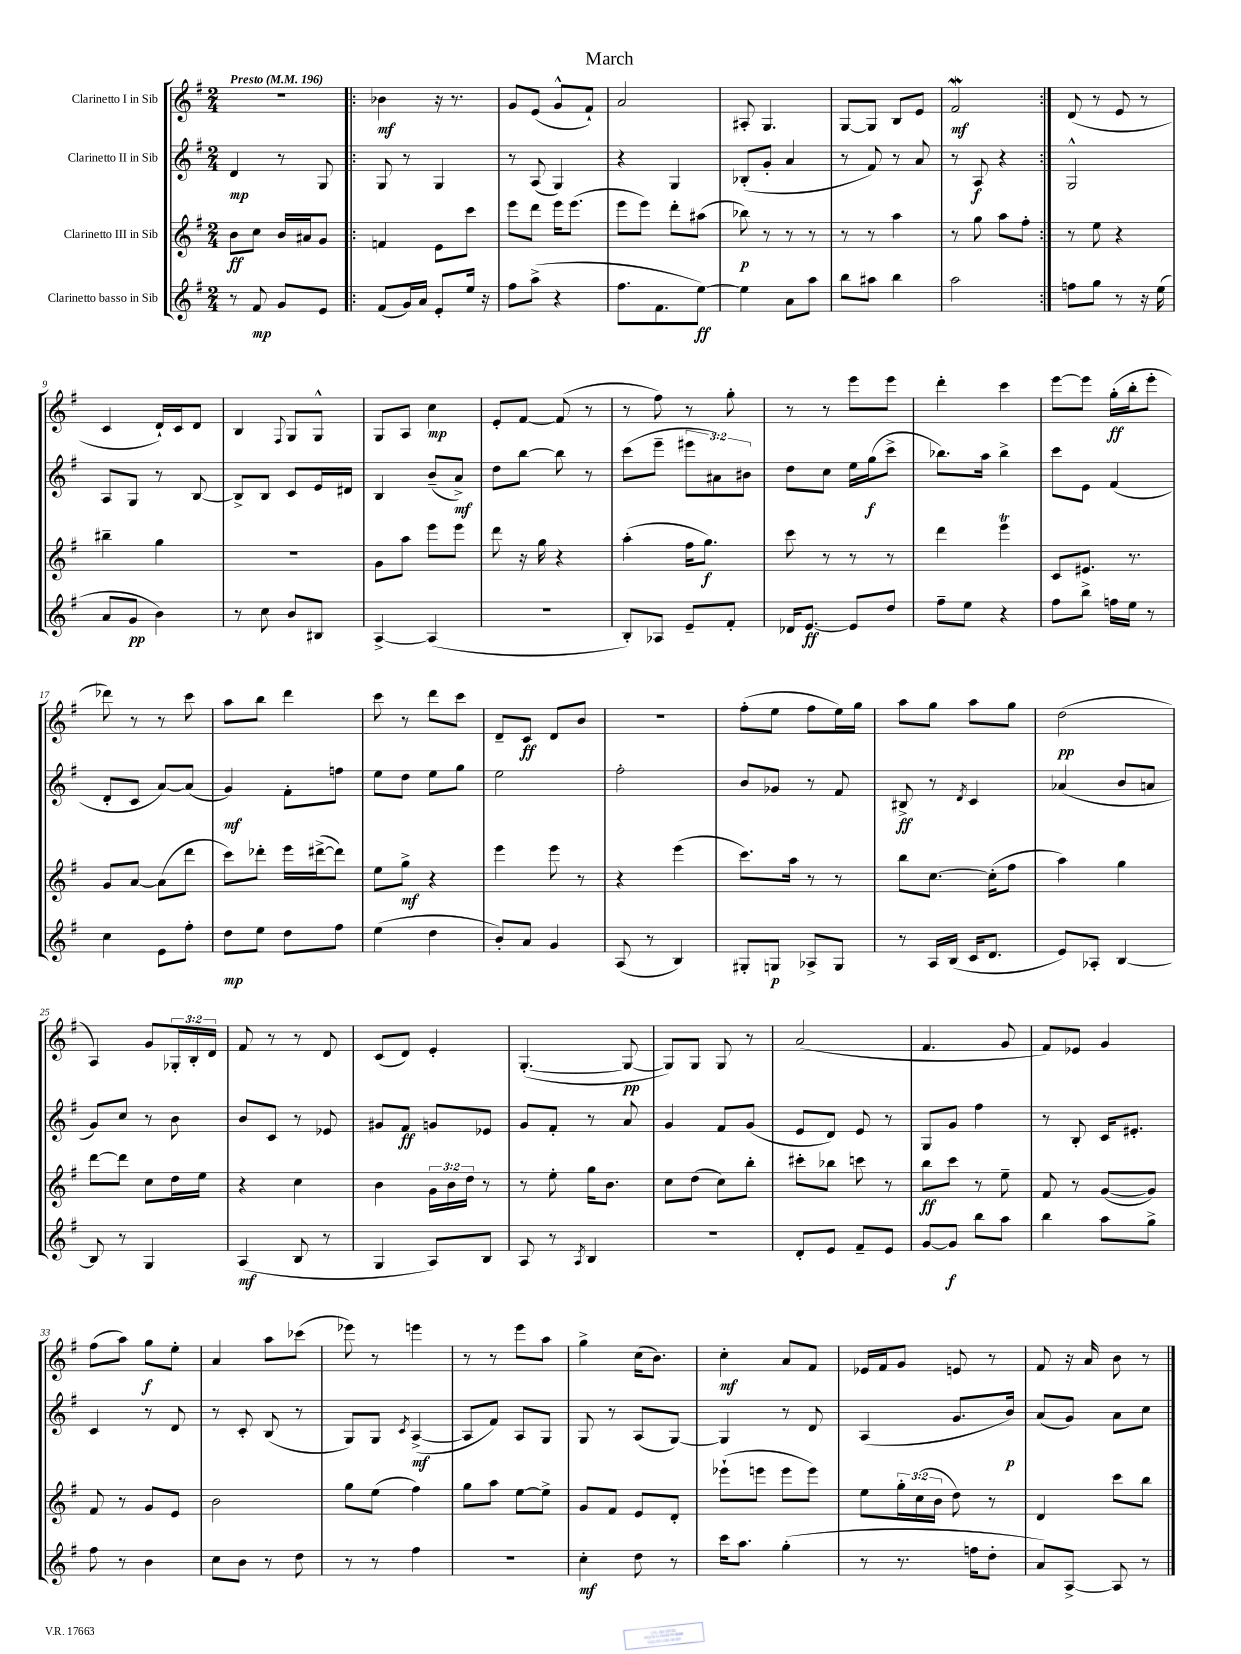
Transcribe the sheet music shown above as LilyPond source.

\header { title = "March" }
<<
\new StaffGroup <<
\new Staff = "s0" \with { instrumentName = "Clarinetto I in Sib" } {
    \clef treble \key g \major \numericTimeSignature \time 2/4 \override Staff.TupletNumber.text = #tuplet-number::calc-fraction-text \tempo "Presto" 4 = 196
    r2 |
    \repeat volta 2 { bes'4\mf r16 r8. |
    g'8 e'8( g'8-^ fis'8-!) |
    a'2 |
    ais8-. g4. |
    g8~ g8 b8 e'8 |
    fis'2\mordent\mf | }
    d'8( r8 e'8 r8 |
    c'4 d'16-!) c'16 d'8 |
    b4 \appoggiatura { fis8 } g8 g8-^ |
    g8 a8 c''4\mp |
    e'8-. fis'8~ fis'8( r8 |
    r8 fis''8) r8 g''8-. |
    r8 r8 e'''8 e'''8 |
    d'''4-. c'''4 |
    e'''8~ e'''8 g''16-.\ff( b''16-. e'''8-. |
    des'''8) r8 r8 c'''8 |
    a''8 b''8 d'''4 |
    c'''8 r8 d'''8 c'''8 |
    d'8-- c'8\ff d'8 b'8 |
    r2 |
    fis''8-.( e''8 fis''8 e''16) g''16 |
    a''8 g''8 a''8 g''8 |
    d''2\pp( |
    a4) g'8 \tuplet 3/2 { ges16-. b16-. d'16 } |
    fis'8 r8 r8 d'8 |
    c'8( d'8) e'4-. |
    g4.~-.( g8~\pp |
    g8) g8 g8 r8 |
    a'2( |
    fis'4. g'8 |
    fis'8) ees'8 g'4 |
    fis''8( a''8) g''8\f e''8-. |
    a'4 a''8 ces'''8( |
    ees'''8) r8 e'''4 |
    r8 r8 e'''8 a''8 |
    g''4-> c''16( b'8.) |
    c''4-.\mf a'8 fis'8 |
    ees'16 fis'16 g'8 e'8 r8 |
    fis'8 r16 a'16 b'8 r8 \bar "|." |
}
\new Staff = "s1" \with { instrumentName = "Clarinetto II in Sib" } {
    \clef treble \key g \major \numericTimeSignature \time 2/4 \override Staff.TupletNumber.text = #tuplet-number::calc-fraction-text
    d'4\mp r8 g8 |
    \repeat volta 2 { g8 r8 g4 |
    r8 a8( g4) |
    r4 g4 |
    bes8-.( g'8-. a'4 |
    r8 fis'8) r8 a'8 |
    r8 a8\f r4 | }
    g2-^ |
    a8 g8 r8 b8~ |
    b8-> b8 c'8 e'16 dis'16 |
    b4 b'8--( a'8->\mf) |
    d''8 b''8~ b''8 r8 |
    c'''8( e'''8-- \tuplet 3/2 { eis'''8 ais'8) bis'8 } |
    d''8 c''8 e''16 g''16\f( c'''8-> |
    bes''8.) a''16 bes''4-> |
    c'''8 e'8 fis'4( |
    d'8-. c'8 a'8~) a'8( |
    g'4\mf) fis'8-. f''8 |
    e''8 d''8 e''8 g''8 |
    e''2 |
    fis''2-. |
    b'8 ges'8 r8 fis'8 |
    bis8->\ff r8 \acciaccatura { d'8 } c'4 |
    aes'4( b'8 a'8 |
    g'8) c''8 r8 b'8 |
    b'8 c'8 r8 ees'8 |
    gis'8 fis'8\ff g'8 ees'8 |
    g'8 fis'8-. r8 a'8 |
    g'4 fis'8 g'8( |
    e'8 d'8) e'8 r8 |
    g8 g'8 fis''4 |
    r8 b8-. c'16 eis'8.-. |
    c'4 r8 d'8 |
    r8 c'8-. b8( r8 |
    g8) g8 \acciaccatura { c'8 } a4~->\mf( |
    a8 fis'8) a8 g8 |
    g8 r8 a8( g8~) |
    g4 r8 d'8 |
    a4( g'8. b'16\p) |
    a'8( g'8) a'8 c''8 \bar "|." |
}
\new Staff = "s2" \with { instrumentName = "Clarinetto III in Sib" } {
    \clef treble \key g \major \numericTimeSignature \time 2/4 \override Staff.TupletNumber.text = #tuplet-number::calc-fraction-text
    b'8\ff c''8 b'16 ais'16 g'8 |
    \repeat volta 2 { f'4 e'8 c'''8 |
    e'''8 d'''8 e'''16 e'''8.( |
    e'''8 e'''8) d'''8-. ais''8( |
    bes''8\p) r8 r8 r8 |
    r8 r8 a''4 |
    r8 g''8 a''8 fis''8-. | }
    r8 e''8 r4 |
    bis''4-- g''4 |
    r2 |
    g'8 a''8 e'''8 e'''8 |
    d'''8 r16 g''16 r4 |
    a''4-.( fis''16 g''8.\f) |
    c'''8 r8 r8 r8 |
    d'''4 e'''4\trill |
    c'8 eis'8. r8. |
    g'8 a'8~ a'8( d'''8 |
    c'''8) des'''8-. e'''16 dis'''16~->( dis'''8) |
    e''8 g''8->\mf r4 |
    e'''4 e'''8 r8 |
    r4 e'''4( |
    c'''8.) a''16 r8 r8 |
    b''8 c''8.~ c''16-.( fis''8 |
    a''4) g''4 |
    d'''8~ d'''8 c''8 d''16 e''16 |
    r4 c''4 |
    b'4 \tuplet 3/2 { g'16 b'16 d''16 } r8 |
    r8 e''8-. g''16 b'8. |
    c''8 d''8( c''8) b''8-. |
    cis'''8-. bes''8 c'''8 r8 |
    b''8\ff c'''8 r8 e''8-- |
    fis'8 r8 g'8~( g'8) |
    fis'8 r8 g'8 e'8 |
    b'2 |
    g''8 e''8( fis''4) |
    g''8 a''8 e''8~ e''8-> |
    g'8 fis'8 e'8 d'8-. |
    ees'''8-!( e'''8 e'''8 e'''8) |
    e''8 \tuplet 3/2 { g''16-. c''16( b'16 } d''8) r8 |
    d'4 c'''8 b''8 \bar "|." |
}
\new Staff = "s3" \with { instrumentName = "Clarinetto basso in Sib" } {
    \clef treble \key g \major \numericTimeSignature \time 2/4
    r8 fis'8\mp g'8 e'8 |
    \repeat volta 2 { fis'8( g'16) a'16 e'8-. e''16 r16 |
    fis''8 a''8->( r4 |
    fis''8. fis'8. e''8~\ff) |
    e''4 a'8 a''8 |
    b''8 ais''8 b''4 |
    a''2 | }
    f''8 g''8 r8 r16 e''16( |
    a'8 g'8\pp b'4) |
    r8 c''8 b'8 bis8 |
    a4~-> a4( |
    r2 |
    b8-.) aes8 e'8-- fis'8-. |
    des'16 e'8.~\ff e'8 d''8 |
    fis''8-- e''8 r4 |
    fis''8 b''8-> f''16 e''16 r8 |
    c''4 e'8 fis''8-. |
    d''8\mp e''8 d''8 fis''8 |
    e''4( d''4 |
    b'8-.) a'8 g'4 |
    a8( r8 b4) |
    gis8-. g8\p aes8-> g8 |
    r8 a16 b16( c'16 d'8. |
    e'8) aes8-. b4~ |
    b8 r8 g4 |
    a4\mf( b8 r8 |
    g4 a8) b8 |
    a8 r8 \acciaccatura { a8 } b4 |
    R2 |
    d'8-. e'8 fis'8-- e'8 |
    g'8~ g'8\f b''8 a''8 |
    b''4 a''8 g''8-> |
    fis''8 r8 b'4 |
    c''8 b'8 r8 d''8 |
    r8 r8 fis''4 |
    r2 |
    c''4-.\mf d''8 r8 |
    c'''16 a''8. g''4-.( |
    r8 r8. f''16 d''8-. |
    a'8) a8~-> a8 r8 \bar "|." |
}
>>
>>
